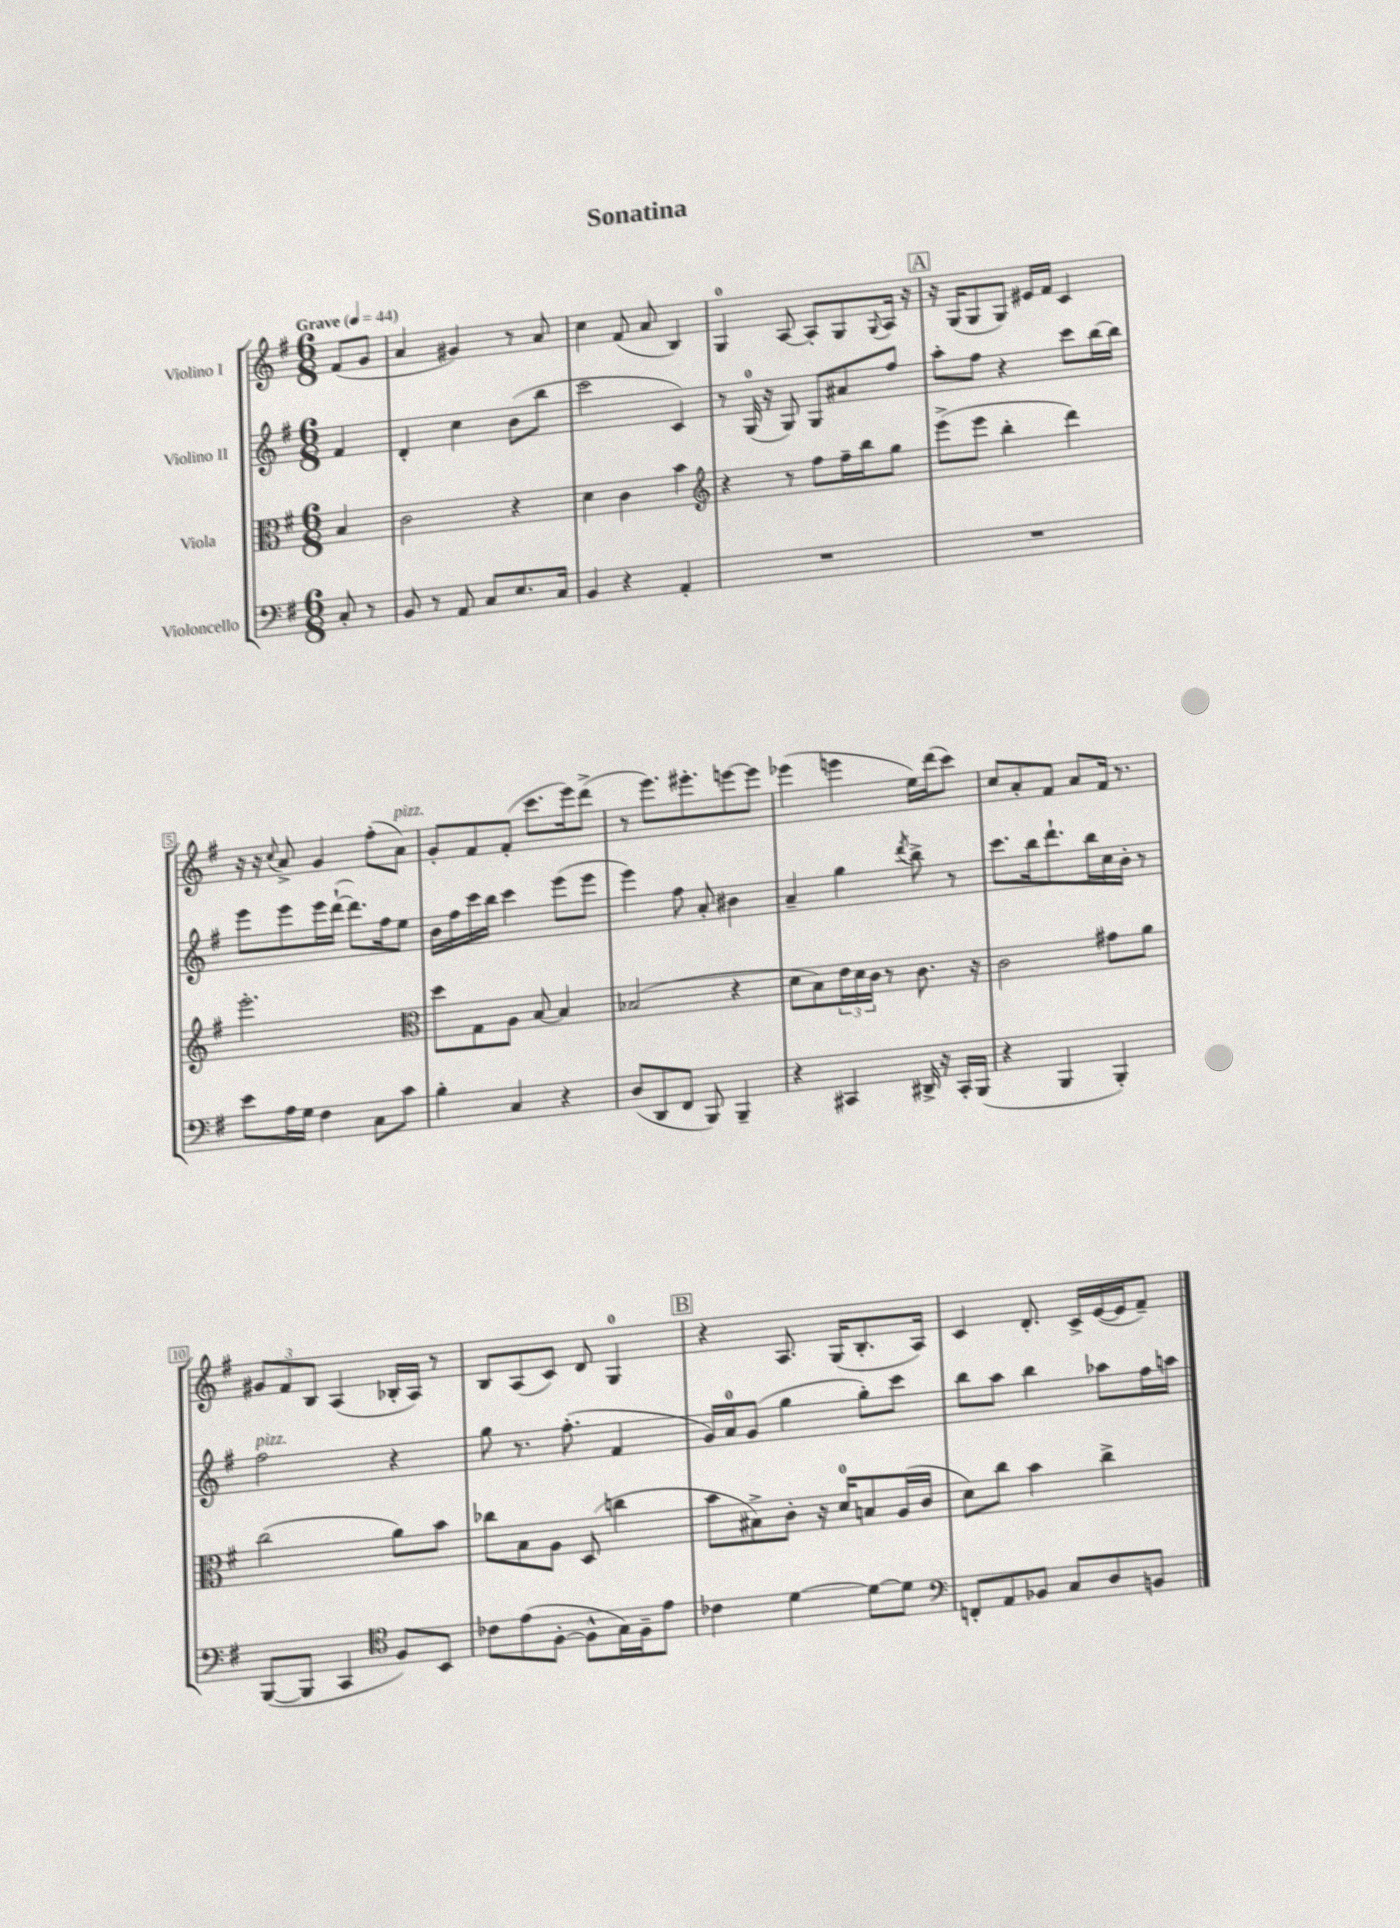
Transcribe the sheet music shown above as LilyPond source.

\header { title = "Sonatina" }
<<
\new StaffGroup <<
\new Staff = "s0" \with { instrumentName = "Violino I" } {
    \clef treble \key g \major \numericTimeSignature \time 6/8 \partial 4 \tempo "Grave" 4 = 44
    fis'8( g'8 |
    a'4 gis'4) r8 a'8 |
    c''4 fis'8( a'8 b4) |
    g4-0 a8~ a8-. g8 \appoggiatura { g8 } a16 r16 |
    \mark \markup { \box "A" } r16 g16( g8 g8) eis'16 fis'16 c'4 |
    r16 r16 \appoggiatura { c''8 } a'8-> g'4 fis''8-.( a'8^\markup { \italic "pizz." }) |
    g'8-. fis'8 fis'8-.( c'''8. e'''16) d'''8->( |
    r8 e'''8.) eis'''8.-. e'''8~ e'''8 |
    ees'''4( e'''4 e''16) d'''16( c'''8) |
    c''8 a'8-. fis'8 a'8 fis'16 r8. |
    \tuplet 3/2 { gis'8 fis'8 b8 } a4( bes16-. a16) r8 |
    b8 a8( c'8) d'8 g4-0 |
    \mark \markup { \box "B" } r4 a8. g16( b8.-. a16) |
    c'4 d'8.-. c'16-> e'16~( e'16 fis'8--) \bar "|." |
}
\new Staff = "s1" \with { instrumentName = "Violino II" } {
    \clef treble \key g \major \numericTimeSignature \time 6/8 \partial 4
    fis'4 |
    d'4-. c''4 b'8( b''8 |
    c'''2 c'4) |
    r8 g16-0( r16 g8) g8 ais'8 fis''8 |
    \mark \markup { \box "A" } a''8-. fis''8 r4 c'''8 b''16~ b''16 |
    e'''8 e'''8 e'''16 d'''16~-!( d'''8.) fis''16 e''8 |
    b'16 fis''16 c'''16 b''16 c'''4 e'''8( e'''8 |
    e'''4) fis''8 a'8-. bis'4 |
    a'4-- g''4 \acciaccatura { d'''8 } b''8-> r8 |
    c'''8. b''16 d'''8.-! b''16 c''16 b'16-. r8 |
    fis''2^\markup { \italic "pizz." } r4 |
    g''8 r8. fis''8.-.( fis'4 |
    \mark \markup { \box "B" } g'16) a'16-0 g'8( g''4 g''8-.) c'''8 |
    b''8 a''8 b''4 aes''8 fis''16 a''16 \bar "|." |
}
\new Staff = "s2" \with { instrumentName = "Viola" } {
    \clef alto \key g \major \numericTimeSignature \time 6/8 \partial 4
    b4 |
    c'2 r4 |
    d'4 c'4 b'4 |
    \clef treble r4 r8 fis''8 fis''16-- b''16 g''8 |
    \mark \markup { \box "A" } e'''8->( e'''8 b''4-. d'''4) |
    e'''2.-. |
    \clef alto d''8 g8 a8 b8~ b4 |
    bes2( r4 |
    d'8 b8) \tuplet 3/2 { e'16 d'16 c'16 } r8 c'8. r16 |
    c'2 gis'8 a'8 |
    c''2( a'8) b'8 |
    ces''8 b8 a8 d8( c''4 |
    \mark \markup { \box "B" } b'8 bis8->) c'8-. r16 d'16-0 b8 a16( c'16 |
    d'8) c''8 b'4 c''4-> \bar "|." |
}
\new Staff = "s3" \with { instrumentName = "Violoncello" } {
    \clef bass \key g \major \numericTimeSignature \time 6/8 \partial 4
    c8-. r8 |
    b,8 r8 a,8 c8 e8. c16 |
    b,4 r4 a,4-. |
    R2. |
    \mark \markup { \box "A" } R2. |
    e'8 a16 g16 fis4 c8 c'8 |
    b4-. c4 r4 |
    d8( d,8 fis,8 b,,8) b,,4-- |
    r4 cis,4 dis,16-> r16 cis,16-. b,,16( |
    r4 b,,4 b,,4-.) |
    b,,8~( b,,8 c,4 \clef tenor fis8) b,8 |
    ces'8 e'8( fis8~-. fis8-^ g16) fis16-- e'8 |
    \mark \markup { \box "B" } ces'4 d'4~ d'8~ d'8 |
    \clef bass f,8-. a,8 bes,8 c8 d8 b,8 \bar "|." |
}
>>
>>
\layout { \context { \Score \override BarNumber.stencil = #(make-stencil-boxer 0.1 0.3 ly:text-interface::print) } }
